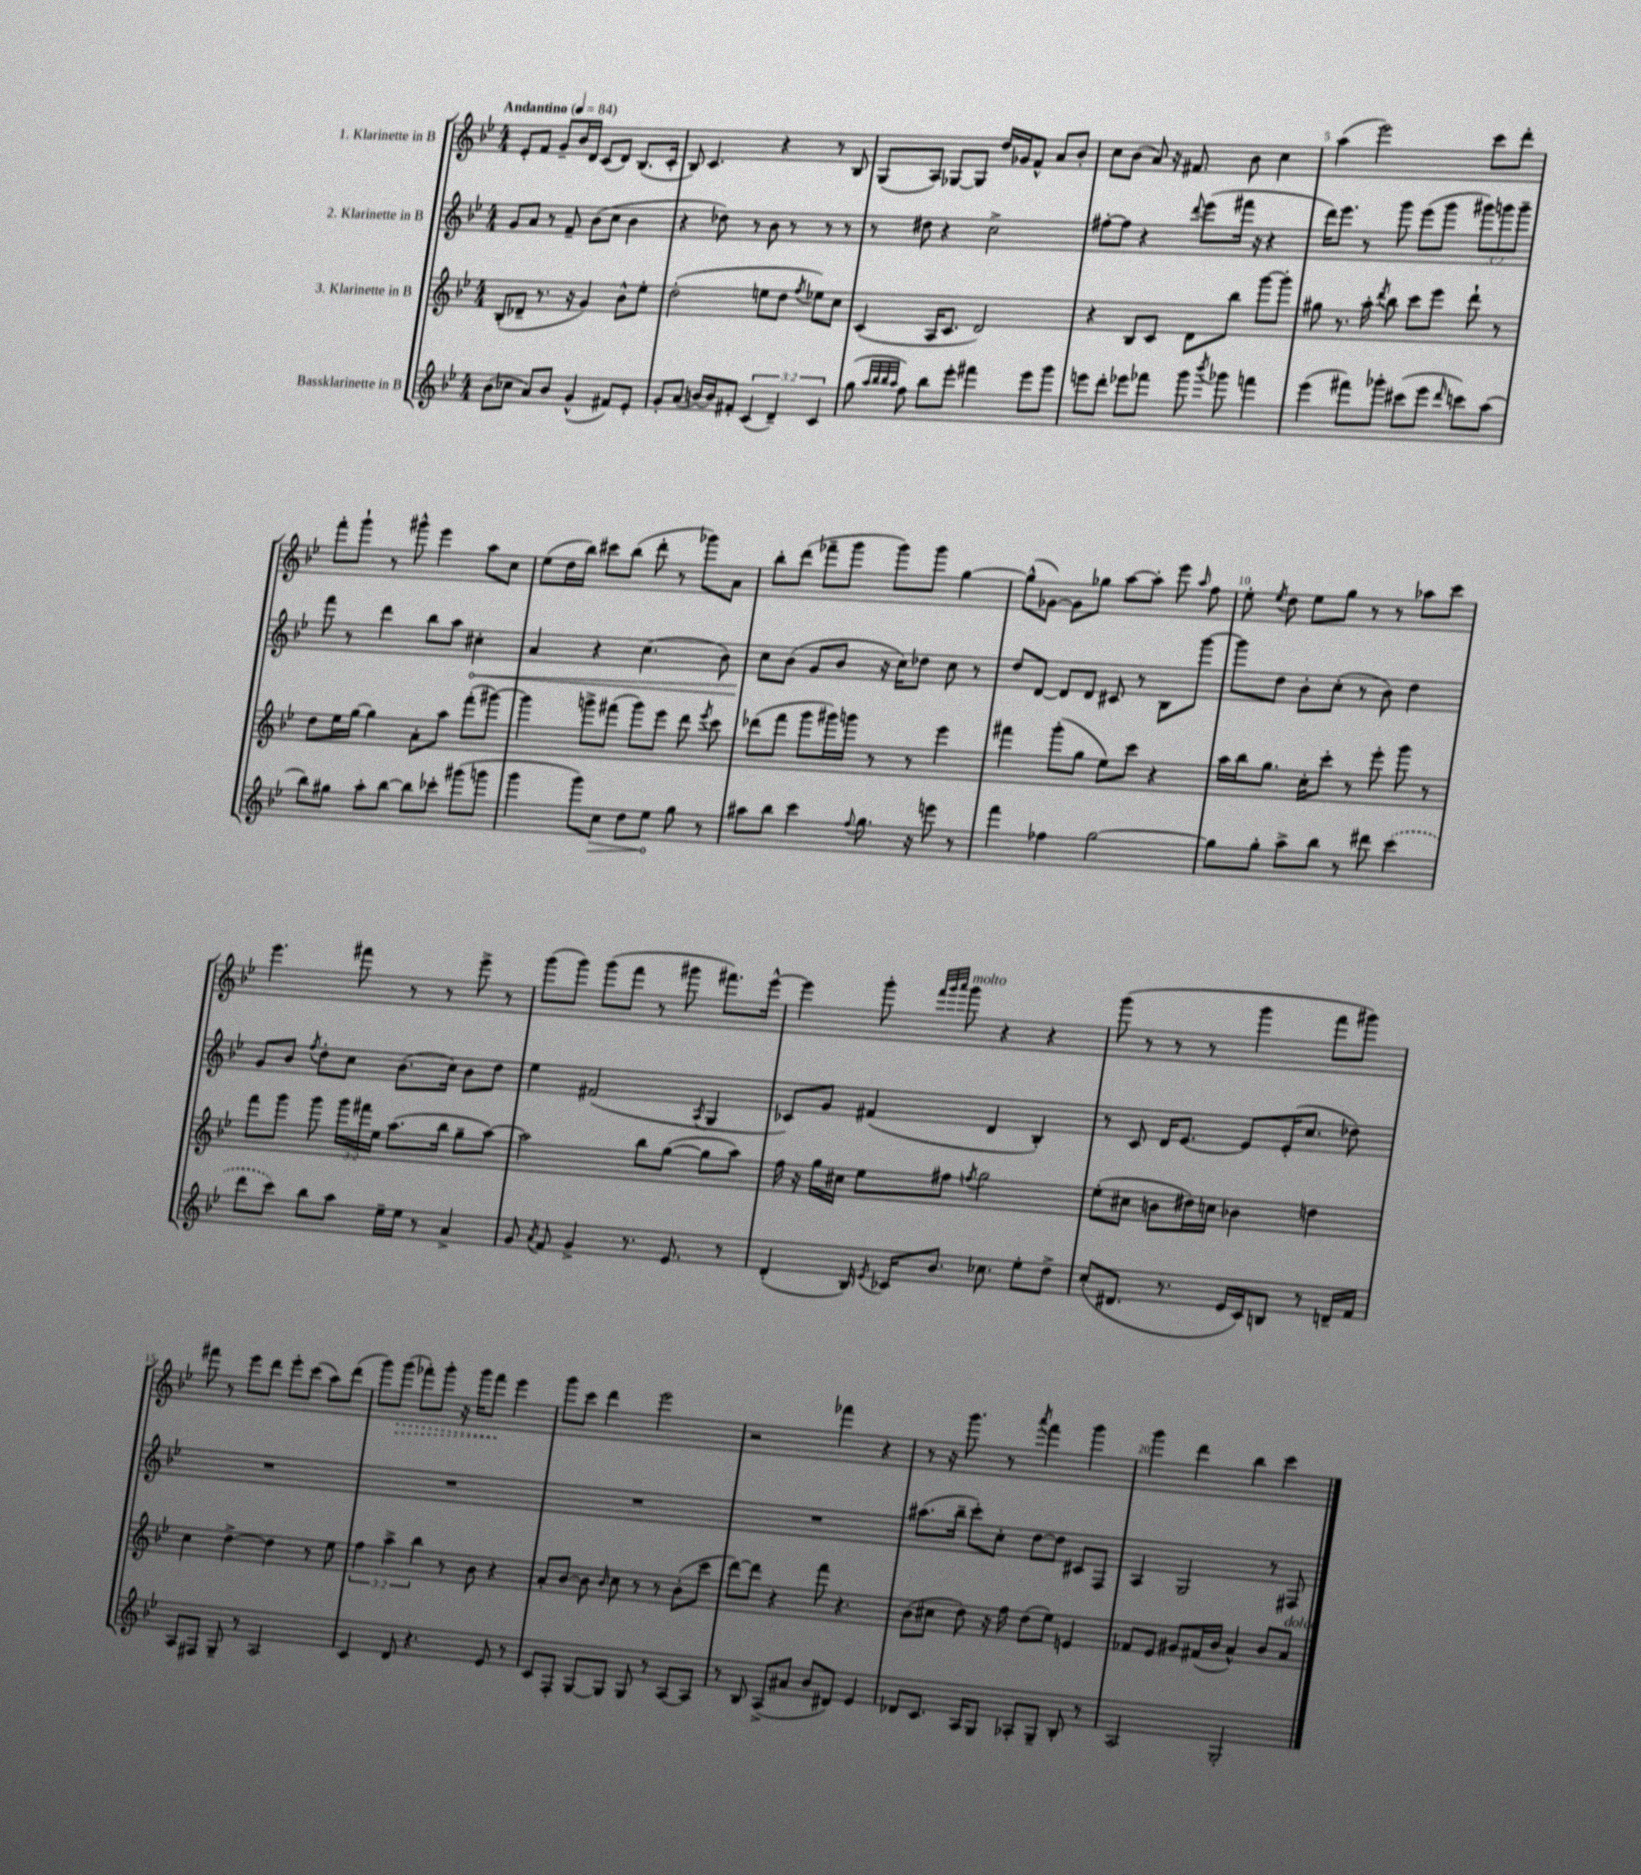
<<
\new StaffGroup <<
\new Staff = "s0" \with { instrumentName = "1. Klarinette in B" } {
    \clef treble \key bes \major \numericTimeSignature \time 4/4 \tempo "Andantino" 4 = 84
    \autoBeamOff ees'8[-. f'8] g'8[-- bes'16 d'16] c'8[( d'8]) bes8.[( c'16]-. |
    bes8) c'4. r4 r8 bes8 |
    g8[( a8]) ges8[~ ges8] d''16[ ges'16 f'8]-^ a'8[ bes'8]-. |
    c''8[ bes'8]( a'8) r16 fis'8. bes'8 c''4 |
    a''4( ees'''2) c'''8[ d'''8]-. |
    f'''8[-. g'''8]-! r8 gis'''8-^ ees'''4 a''8[ c''8] |
    ees''8[( d''16 bes''16]) cis'''8[ bes''8]( d'''8-. r8 ges'''8[) a'8] |
    bes''8[-. d'''8]( fes'''8[-- g'''8] g'''8[) g'''8] g''4~ |
    g''8[-^( ges'8]~) ges'8[ ges''8] a''8[~ a''8]-. ees'''8 \grace { a''16 } f''8 |
    ees''8-. \acciaccatura { ees''8 } d''8 ees''8[ g''8] r8 r8 aes''8[ c'''8] |
    ees'''4. fis'''8 r8 r8 ees'''8-> r8 |
    g'''8[( g'''8]) g'''8[( f'''8] r8 gis'''8 fis'''8.[) ees'''16]~-^ |
    ees'''4 g'''8-. \grace { f'''32[ g'''32 a'''32] } g'''8^\markup { \italic "molto" } r4 r4 |
    g'''8( r8 r8 r8 g'''4 f'''8[ gis'''8]) |
    fis'''8 r8 ees'''8[ d'''8] ees'''8[-. c'''8]( a''8[) d'''8]( |
    g'''8[) \once \override Hairpin.style = #'dashed-line g'''8]\>( fes'''8[-.) g'''8]-. r16 g'''16[ fes'''8]\! ees'''4 |
    g'''8[ c'''8] d'''4 ees'''2 |
    r2 fes'''4 r4 |
    r8 r16 g'''8. r8 \acciaccatura { a'''8 } f'''4 g'''4 |
    g'''4 d'''4 bes''4 c'''4 \bar "|." |
}
\new Staff = "s1" \with { instrumentName = "2. Klarinette in B" } {
    \clef treble \key bes \major \numericTimeSignature \time 4/4 \override Staff.TupletNumber.text = #tuplet-number::calc-fraction-text
    \autoBeamOff g'8[ a'8] r8 f'8-- bes'8[( c''8] bes'4 |
    r4 des''8) r8 bes'8 r8 r8 r8 |
    r8 dis''8 r4 c''2-> |
    fis''8[~-. fis''8] r4 \appoggiatura { d'''8 } ees'''8[( fis'''16] r16 r4 |
    d'''16[) ees'''8.] r8 g'''8 ees'''8[( g'''8] \tuplet 3/2 { gis'''8[) g'''8 g'''8]-- } |
    f'''8 r8 d'''4 bes''8[ a''8] \once \override Hairpin.circled-tip = ##t cis''4-.\< |
    a'4 r4 c''4.( bes'8) |
    c''8[\! bes'8]( g'8[ bes'8] r16 c''16[) des''8] c''8 r8 |
    d''8[ d'8]~ d'8[ d'8] cis'8 r8 bes8[ g'''8]~ |
    g'''8[ d''8] bes'8[-. c''8]-.( r8 bes'8) d''4 |
    g'8[ bes'8] \acciaccatura { f''8 } d''8[-. c''8] bes'8.[( c''16]) bes'8[ d''8] |
    ees''4 fis'2( \acciaccatura { a8 } g4 |
    ces'8[) g'8] fis'4( d'4 bes4-.) |
    r8 c'8 d'16[ ees'8.]~ ees'8[ ees'16-.( c''8.] des''8) |
    R1 |
    R1 |
    R1 |
    R1 |
    ais''8.[( bes''16]-- c'''8[-.) c''8]-. d''8[~ d''8] cis'8[ f8] |
    a4 g2 r8 fis8 \bar "|." |
}
\new Staff = "s2" \with { instrumentName = "3. Klarinette in B" } {
    \clef treble \key bes \major \numericTimeSignature \time 4/4 \override Staff.TupletNumber.text = #tuplet-number::calc-fraction-text
    \autoBeamOff bes8[-.( des'8]-- r8. r16 g'4) bes'8[-^ ees''8]-. |
    d''2-.( e''8[ d''8] \acciaccatura { f''8 } ees''8[) c''8] |
    c'4( a16[ c'8.] d'2) |
    r4 bes8[ c'8] d'8[ bes''8] g'''8[~ g'''8]-. |
    gis''8 r8. a''16-. \acciaccatura { d'''8 } bes''8 c'''8[ ees'''8] d'''8-! r8 |
    d''8[ ees''16 g''16]~ g''4 a'8[-. a''8] f'''8[-.( gis'''8]~) |
    gis'''4 g'''8[-> fis'''8]( g'''8[) ees'''8] d'''8 \acciaccatura { ees'''8 } c'''8 |
    des'''8[( f'''8] g'''8[ gis'''16) g'''16] r8 r8 ees'''4 |
    fis'''4 g'''8[-.( g''8] ees''8[) c'''8] r4 |
    a''16[ bes''16 g''8.] c''16[-. c'''8]-. r8 ees'''8-. g'''8 r8 |
    f'''8[ g'''8] g'''8 \tuplet 3/2 { g'''16[ fis'''16 ees''16] } a''8.[( bes''16] g''8[-- a''8]~) |
    a''2 bes''8[ g''8]~( g''8[ a''8]) |
    f''16 r16 g''16[ cis''16] ees''8[ fis''8] \acciaccatura { f''8 } g''2 |
    ees''8[-.( cis''8] b'8[ dis''16) c''16] bes'4 d''4 |
    c''4 d''4~-> d''4 r8 ees''8 |
    \tuplet 3/2 { f''4 a''4-> bes''4 } r8 bes'8 r4 |
    a'8[-. bes'8]~ bes'8 \grace { bes'16 } c''8 r8 r8 bes'8[-.( c'''8] |
    d'''8[~) d'''8] r4 f'''8 r4. |
    bes'8[( cis''8] d''8) r16 f''16 d''8[( ees''8]) e'4 |
    fes'8[ ees'8] gis'8[ fis'16( bes'16] a'4-^) bes'8[ a'8]^\markup { \italic "dolce" } \bar "|." |
}
\new Staff = "s3" \with { instrumentName = "Bassklarinette in B" } {
    \clef treble \key bes \major \numericTimeSignature \time 4/4 \override Staff.TupletNumber.text = #tuplet-number::calc-fraction-text
    \autoBeamOff bes'8[( ces''8] a'8[) bes'8] g'4-^( fis'8[) ees'8]-. |
    g'8[-. a'8]( b'16[~) b'16 fis'8]-. \tuplet 3/2 { c'4( d'4--) c'4 } |
    g''8( \grace { a''32[ bes''32 bes''32 a''32] } f''8) bes''8[ ees'''8]-. fis'''4 ees'''8[ g'''8] |
    e'''8[ d'''8]-. ees'''8[ fes'''8] g'''8 \acciaccatura { bes'''8 } ges'''8 f'''4 |
    ees'''4( fis'''8[) ges'''8]-. cis'''8[( ees'''8] \grace { d'''16 } c'''8[) a''8]( |
    bes''8[) gis''8] a''8[-. bes''8]~ bes''8[ ces'''8]-. gis'''8[( g'''8] |
    g'''4 g'''8[) \once \override Hairpin.circled-tip = ##t c''8]\> d''8[ ees''8]\! g''8 r8 |
    ais''8[ bes''8] c'''4 \appoggiatura { f''8 } g''8. r16 e'''8 r8 |
    f'''4 fes''4 g''2~ |
    g''8[ g''8]-. a''8[-> bes''8] r8 dis'''8 \once \slurDashed c'''4( |
    d'''8[ c'''8]) bes''8[ a''8] ees''16[-- ees''16] r8 a'4-> |
    g'8 \acciaccatura { a'8 } f'8 g'4-> r8. ees'8. r8 |
    d'4-.( bes16) \acciaccatura { ees'8 } ces'16[ bes'8.] ces''8. ees''8[-. d''8]-> |
    c''8[-.( dis'8.] r8. ees'16[ c'16) b8] r8 d'16[-- f'16] |
    a8[ fis8] g8-- r8 a2 |
    c'4 d'8 r4. ees'8 r8 |
    c'8[ f8]-. g8[~ g8] g8 r8 a8[~ a8] |
    r8 bes8 a8[->( ais'8] bes'8[ dis'8]) ees'4 |
    des'8[ c'8.] a16[ g8] aes8[-. g8]-- bes8-. r8 |
    a2 g2-. \bar "|." |
}
>>
>>
\layout { \context { \Score \override BarNumber.break-visibility = ##(#f #t #t) barNumberVisibility = #(every-nth-bar-number-visible 5) } }
